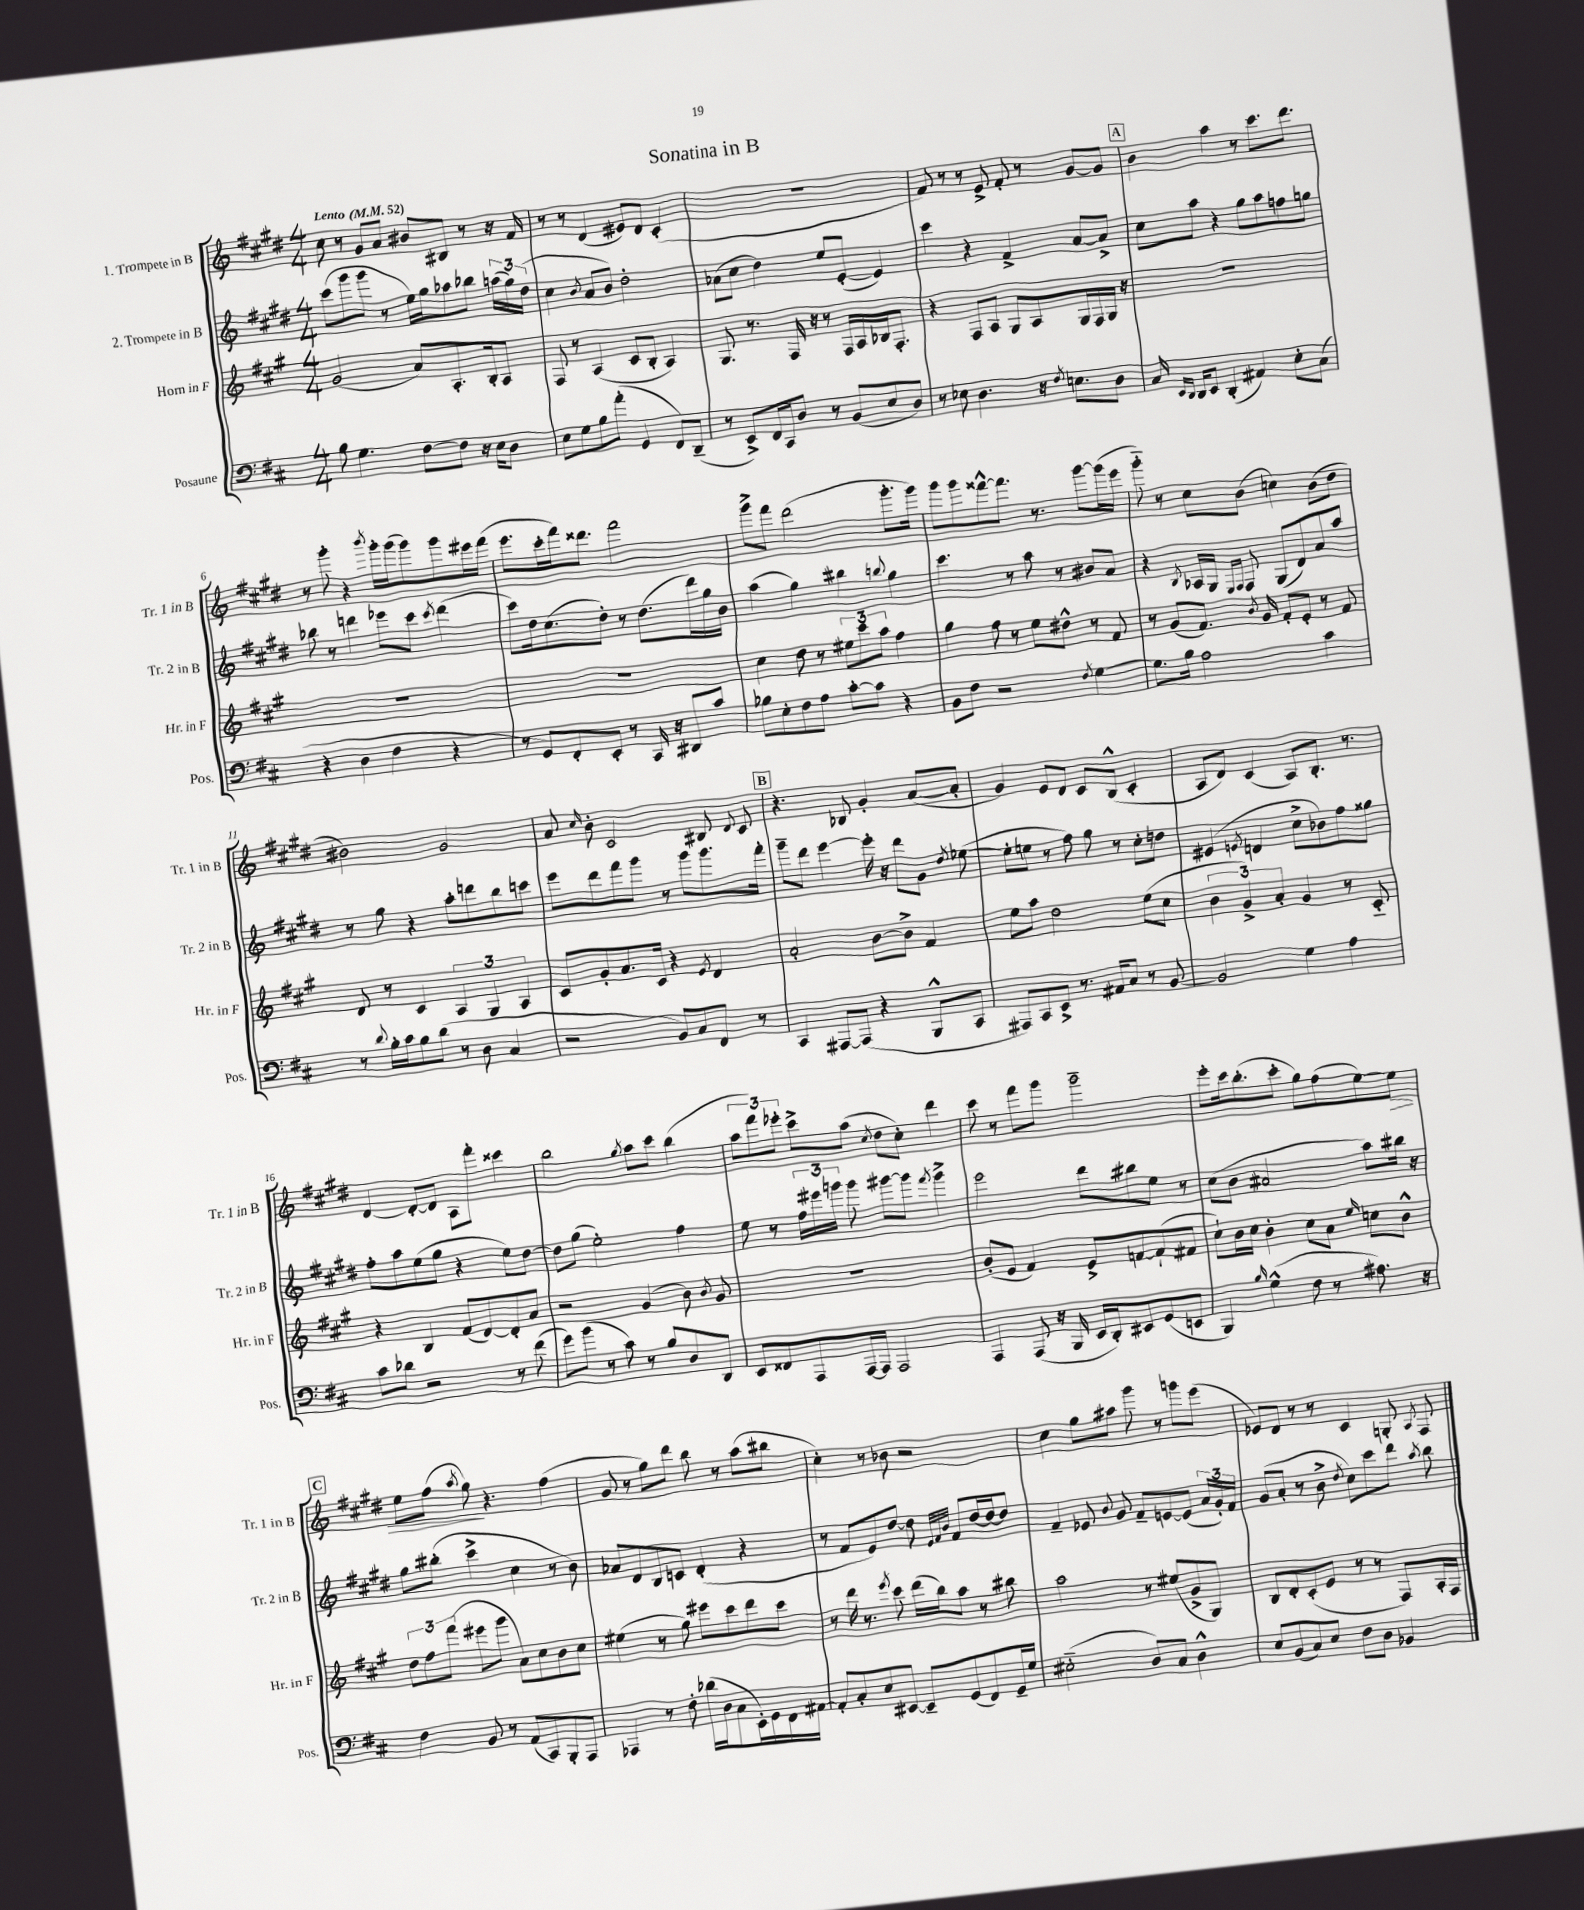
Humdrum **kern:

**kern	**kern	**kern	**kern	**dynam
*part4	*part3	*part2	*part1	*part1
*staff4	*staff3	*staff2	*staff1	*staff1
*I"Posaune	*I"Horn in F	*I"2. Trompete in B	*I"1. Trompete in B	*
*I'Pos.	*I'Hr. in F	*I'Tr. 2 in B	*I'Tr. 1 in B	*
*clefF4	*clefG2	*clefG2	*clefG2	*
*k[f#c#]	*k[f#c#g#]	*k[f#c#g#d#]	*k[f#c#g#d#]	*
*M4/4	*M4/4	*M4/4	*M4/4	*
*MM52	*MM52	*MM52	*MM52	*
=1	=1	=1	=1	=1
!	!	!	!LO:TX:a:B:t=Lento	!
8B\	(2g#/	(8ccc#\L	8cc#\	.
4.G\	.	8ggg#\	8r	.
.	.	8ggg#\J	8g#/L	.
.	.	8r	8a/J	.
[8F#\L	8a/L)	16ee\LL)	8b#X/L	.
.	.	16gg#\J	.	.
8F#\J]	8.A'/	8aa-X\	8B#X/J	.
16r	.	8bb-X\J	8r	.
16E\KL	16B'/k	.	.	.
8D\J	8A/J	(24aan\LL	16r	.
.	.	24gg#\)	.	.
.	.	.	16f#/	.
.	.	(24dd#\JJ	.	.
=2	=2	=2	=2	=2
8E\L	8F#/	4cc#\	8r	.
8G\	8r	.	8r	.
.	.	8qb/	.	.
8B\	(4A/	8a/L	(4d#/	.
(8a'\J	.	8b/J)	.	.
4GG/	8c#/L	2dd#'\	8e#X/L)	.
.	8B'/J	.	8d#/J	.
8FF#/L)	4A/)	.	(4c#'/	.
(8DD~/J	.	.	.	.
=3	=3	=3	=3	=3
8r	8.G#/	(8a-X\L	1r	.
8EE^/L)	.	8cc#\J	.	.
.	8.r	.	.	.
16FF#/L	.	4dd#\)	.	.
16CC#/J	.	.	.	.
8D/J	16F#/	.	.	.
.	16r	.	.	.
8r	8r	8ee/L	.	.
(8BB/L	16F#/LL	([8e'/J	.	.
.	16A/	.	.	.
8E/	16B-X/J	4e/])	.	.
.	8.F#'/J	.	.	.
8D/J)	.	.	.	.
=4	=4	=4	=4	=4
8r	4r	4ccc#\	8f#/)	.
8E-X\	.	.	8r	.
4.D\	8F#/L	4r	8r	.
.	8A/J	.	8e^/	.
.	8G#/L	4f#^/	8f#'/	.
16r	8A/	.	8r	.
8qF#/	.	.	.	.
8.En\L	.	.	.	.
.	16G#/L	[8a/L	[8g#/L	.
.	16F#/	.	.	.
8D\J	16G#/JJ	8a^/J]	8g#/J]	.
.	16r	.	.	.
!!LO:REH:place=s1:t=A
=5	=5	=5	=5	=5
16C#/	1r	8cc#\L	4b\	.
16qqEE/LL	.	.	.	.
16qqDD/JJ	.	.	.	.
16DD/KL	.	.	.	.
8EE/J	.	8aa\J	.	.
(4DD'/	.	4r	4aa\	.
4AA#X/)	.	8gg#\L	8r	.
.	.	8aa\	8.ccc#\L	.
8E'\L	.	8ffn\	.	.
.	.	.	8.ddd#\J	.
(8C#\J	.	8ggn\J	.	.
!!LO:LB:g=z
=6	=6	=6	=6	=6
4r	1r	8bb-X\	8r	.
.	.	8r	8ggg#'\	.
4D\	.	4dddn\	4r	.
.	.	.	8qbbb/	.
4F#\	.	8eee-X\L	16ggg#'\LL	.
.	.	.	(16ggg#\J	.
.	.	8ccc#\J	8ggg#\)	.
.	.	8qccc#/	.	.
4r	.	(4ddd\	8ggg#\	.
.	.	.	16eee#X\L	.
.	.	.	(16fff#\JJ	.
=7	=7	=7	=7	=7
8r	1r	8ccc#\L)	8.eee\L	.
8GG/L)	.	16dd#\k	.	.
.	.	(8.cc#\	16ccc#'\L	.
8FF#'/	.	.	16fff#\J)	.
.	.	.	8.ddd##X\J	.
8EE'/J	.	8dd#'\J)	.	.
8r	.	8r	2fff#\	.
16CC#/	.	(8.dd#\L	.	.
16r	.	.	.	.
8DD#X/L	.	.	.	.
.	.	16ddd#\L)	.	.
8c#/J	.	16gg#\	.	.
.	.	16b\JJ	.	.
=8	=8	=8	=8	=8
8B-X\L	4cc#\	(4aa\	8ggg#^\L	.
8E'\	.	.	8fff#\J	.
8F#\	8dd\	4gg#\)	(2ddd#\	.
8A\J	8r	.	.	.
[8c#'\L	12ee#X\L	4bb#X\	.	.
.	12ccc#\	.	.	.
8c#\J]	.	.	.	.
.	12aa\J	.	.	.
.	.	8qqbbn/	.	.
4r	4ff#\	4gg#\	8.ggg#'\L	.
.	.	.	16ggg#\Jk)	.
=9	=9	=9	=9	=9
8BB\L	4gg#\	4.ccc#\	8ggg#\L	.
8F#\J	.	.	8ggg#\	.
2r	8ff#\	.	[8fff##X^^\	.
.	8r	8r	8.fff##\J]	.
.	8ee\L	8aa\	.	.
.	.	.	8.r	.
.	8dd#X^^\J	8r	.	.
8qF#/	.	.	.	.
[4G\	8r	8b#X/L	[8ggg#\L	.
.	8f#/	8a/J	(16ggg#\L]	.
.	.	.	16eee\JJ	.
=10	=10	=10	=10	=10
8.G\L]	8r	4r	8ggg#\)	.
.	(8g#/L	.	8r	.
16B\Jk	.	.	.	.
.	.	8qB/	.	.
2A\	8.f#/J)	16A-X/LL	8cc#\L	.
.	.	16G#/JJ	.	.
.	.	16qqE/LL	.	.
.	.	16qqF#/JJ	.	.
.	.	8F#/	(8b\J	.
.	8qb/	.	.	.
.	16g#/	.	.	.
.	8f#'/L	(8G#/L	4ccn\)	.
.	8e'/J	8d#/)	.	.
4c#\	8r	8a/	(8b\L	.
.	8f#/	8aa/J	8dd#\J	.
!!LO:LB:g=z
=11	=11	=11	=11	=11
8r	8d/	8r	2b#X\)	.
8qqd/	.	.	.	.
16B'\LL	8r	8gg#\	.	.
16c#\J	.	.	.	.
8B\	4c#/	4r	.	.
(8d\J	.	.	.	.
8r	6A/	8aa'\L	2g#/	.
8D\	.	8dddn\	.	.
.	6G#/	.	.	.
4C#/	.	8bb\	.	.
.	6A/	.	.	.
.	.	8cccn\J	.	.
=12	=12	=12	=12	=12
2r	8c#/L	8eee\L	8a/	.
.	.	.	16qqcc#/	.
.	8g#'/	8ddd#\	8b'\	.
.	8.a/	8fff#\	2c#/	.
.	.	8ggg#\J	.	.
.	16c#/Jk	.	.	.
8BB/L)	4r	8r	.	.
8C#/	.	8ggg#\L	.	.
.	8qe/	.	.	.
8FF#/J	4d/	8.ggg#\	8B#X/	.
.	.	.	8qqd#/	.
8r	.	.	8c#/	.
.	.	16fff#'\Jk	.	.
!!LO:REH:place=s1:t=B
=13	=13	=13	=13	=13
4CC#/	2a'/	8ggg#~\L	4.r	.
.	.	8ddd#\J	.	.
[8AAA#X/L	.	[4eee\	.	.
(8AAA#/J]	.	.	8B-X/	.
4r	[8b\L	16eee'\]	4g#'/	.
.	.	16r	.	.
.	8b^\J]	8ddd#\L	.	.
8BBB^^/L	4f#/	8g#\J	([8a/L	.
.	.	8qdd#/	.	.
8CC#/J	.	([8ee-X\	8a'/J]	.
=14	=14	=14	=14	=14
8AAA#X/L)	8ee\L	8ee-'\L]	4g#/)	.
8CC#/	8aa\J	8een\J	.	.
8EE^/J	2dd\	8r	8e/L	.
8.r	.	8ff#\)	8d#/J	.
.	.	8gg#\	8c#/L	.
16AA#X/KL	.	.	.	.
8C#/J	.	8r	(8B^^/J	.
8r	(8ee\L	8cc#'\L	4c#'/	.
[8BB/	8cc#\J	8ddn\J	.	.
=15	=15	=15	=15	=15
2BB/]	6b\	(4e#X/	8A/L	.
.	.	.	8d#/J)	.
.	6g#^/)	.	.	.
.	.	8qen/	.	.
.	.	4dn/	(4c#/	.
.	6a'/	.	.	.
4G\	4g#/	8cc#^\L	8A/L)	.
.	.	8b-X\)	8.B'/J	.
4A\	8r	8ff#\	.	.
.	.	.	8.r	.
.	8c#/	8gg##X\J	.	.
!!LO:LB:g=z
=16	=16	=16	=16	=16
8c#\L	4r	8ff#'\L	[4d#/	.
8d-X\J	.	8aa\	.	.
2r	4B/	(8ee\	8d#'/L_	.
.	.	8gg#\J	8d#/J]	.
.	(8f#/L	4r	8A\L	.
.	[8d/)	.	8fff#'\J	.
8r	8d'/]	8ee\L)	4ccc##X\	.
(8f#\	8a/J	[8dd#\J	.	.
=17	=17	=17	=17	=17
8g\L)	2r	8dd#\L]	2bb\	.
(8b\J	.	(8gg#\J	.	.
8r	.	2ee'\)	.	.
8c#\)	.	.	.	.
.	.	.	8qgg#/	.
8r	(4g#/	.	8aa\L	.
8B/L	.	.	8ccc#\J	.
8D/	8b\)	4ff#\	(4bb\	.
.	8qb/	.	.	.
8DD/J	8g#/	.	.	.
=18	=18	=18	=18	=18
8EE/L	1r	8ee\	12aa\L	.
.	.	.	12fff#\)	.
8FF##X/	.	8r	.	.
.	.	.	12eee-X'\J	.
8AAA/	.	24ff#\LL	8ccc#^\L	.
.	.	24eee#X\	.	.
.	.	24gggn\JJ	.	.
[16AAA/L	.	8ggg\	(8aa\J	.
16AAA/JJ]	.	.	.	.
.	.	.	8qcc#/	.
2AAA/	.	[8ggg#X\L	8dd#\L	.
.	.	8ggg#\J]	8cc#'\J)	.
.	.	8qfff#/	.	.
.	.	4ggg#^\	4ddd#\	.
=19	=19	=19	=19	=19
4AAA/	(8b'/L	2eee\	8ccc#\	.
.	8e/J	.	8r	.
(8AAA/	4f#/)	.	8fff#\L	.
16r	.	.	8ggg#\J	.
16BBB/	.	.	.	.
16EE/LL	8e^/L	8ddd#\L	2ggg#~\	.
16DD'/J)	.	.	.	.
8EE#X/	[8fn/	8bb#X\	.	.
(8GG/	(8f`/]	8ee\J	.	.
8EEn/J	8f#X/J	8r	.	.
=20	=20	=20	=20	=20
4BBB/)	8cc#`\L)	(8cc#\L	8eee'\L	.
.	16b\L	8b\J	16ccc#\k	.
.	16cc#\JJ	.	(8.bb'\	.
16qqB/	.	.	.	.
(4G^^\	4b'\	2a#X/	.	.
.	.	.	8ccc#'\J	.
8F#\	8cc#\L	.	8gg#\L)	.
8r	8a\J	.	(8ff#\	.
.	16qqee/	.	.	.
8.A#X\)	8ccn\L	8aa\L)	[8ee\)	.
!	!	!	!	!LO:HP:b
.	8b^^\J	16bb#X\Jk	8ee\J]	>
16r	.	16r	.	.
!!LO:LB:g=z
!!LO:REH:place=s1:t=C
=21	=21	=21	=21	=21
4F#\	12dd\L	8gg#\L	8ee\L	.
.	12ff#\	.	.	.
.	.	(8bb#X'\J	(8ff#\J	.
.	(12fff#\J	.	.	.
.	.	.	8qaa/	.
8BB/	8eee#X\L	4ccc#^\	8gg#\)	.
8r	8ggg#\J	.	4.r	]
(8AA/L	8a\L)	4cc#\	.	.
8CC#/)	8cc#\	.	.	.
8BBB'/	8b\	8r	(4ff#\	.
8AAA/J	8cc#\J	8b\)	.	.
=22	=22	=22	=22	=22
4AAA-X/	(4ee#X\	8a-X/L	8g#/	.
.	.	8d#/	8r	.
8r	8r	8B/	8gg#\L)	.
8F#'\	8gg#\)	8cn/J	8ddd#\J	.
(16d-X\LL	8eee#X\L	(4d#'/	8bb\	.
16D\J	.	.	.	.
8C#\	8ccc#\	.	8r	.
16EE'\L)	8ddd\	4r	(8aa\L	.
16GG\	.	.	.	.
16FF#\	8ccc#\J	.	8bb#X\J	.
[16AA#X\JJ	.	.	.	.
=23	=23	=23	=23	=23
8AA#'/L]	8r	8r	4cc#'\)	.
8C#'/	16ddd\	8f#/L	.	.
.	8.r	.	.	.
8E/	.	8e/)	8r	.
.	8qeee/	.	.	.
[8EE#X/J	8ccc#\	[8dd#/J	8b-X\	.
8EE#~/L]	(16ddd\LL	8dd#\]	2r	.
.	16bb\J)	.	.	.
.	.	32qqe/LLL	.	.
.	.	32qqf#/	.	.
.	.	32qqb/JJJ	.	.
(8GG/	8aa\J	8f#/L	.	.
8FF#/)	8r	[16dd#/L	.	.
.	.	16dd#/J_	.	.
16GG~/L	8bb#X\	8dd#/J]	.	.
16G/JJ	.	.	.	.
=24	=24	=24	=24	=24
(2E#X\	2aa\	4f#~/	4cc#\	.
.	.	8e-X/	8gg#\L	.
.	.	8qqb/	.	.
.	.	8g#/	8aa#X\J	.
8D/L)	8r	8f#~/L	8ggg#\	.
8C#/J	(8ee#X/L	[8en/	8r	.
4D^^\	8g#^/	(8e/J]	8gggn\L	.
.	8G#/J)	24a/LL	(8eee\J	.
.	.	24g#'/)	.	.
.	.	24f#/JJ	.	.
=25	=25	=25	=25	=25
8E/L	8B/L	(8g#/L	8e-X/L)	.
(8BB/	8d'/	8a'/J	8d#/J	.
8C#/)	(8c#'/	8r	8r	.
8E/J	8e/J	8b^\	8r	.
.	.	8qdd#/	.	.
8F#\L	8r	8cc#\L)	4c#/	.
8D\J	8r	8ccc#\	.	.
4BB-X/	8F#/L)	8ddd#\J	8Gn'/	.
.	.	8qaa/	8qA/	.
.	16A'/L	8bb\	8F#/	.
.	16F#/JJ	.	.	.
==	==	==	==	==
*-	*-	*-	*-	*-
